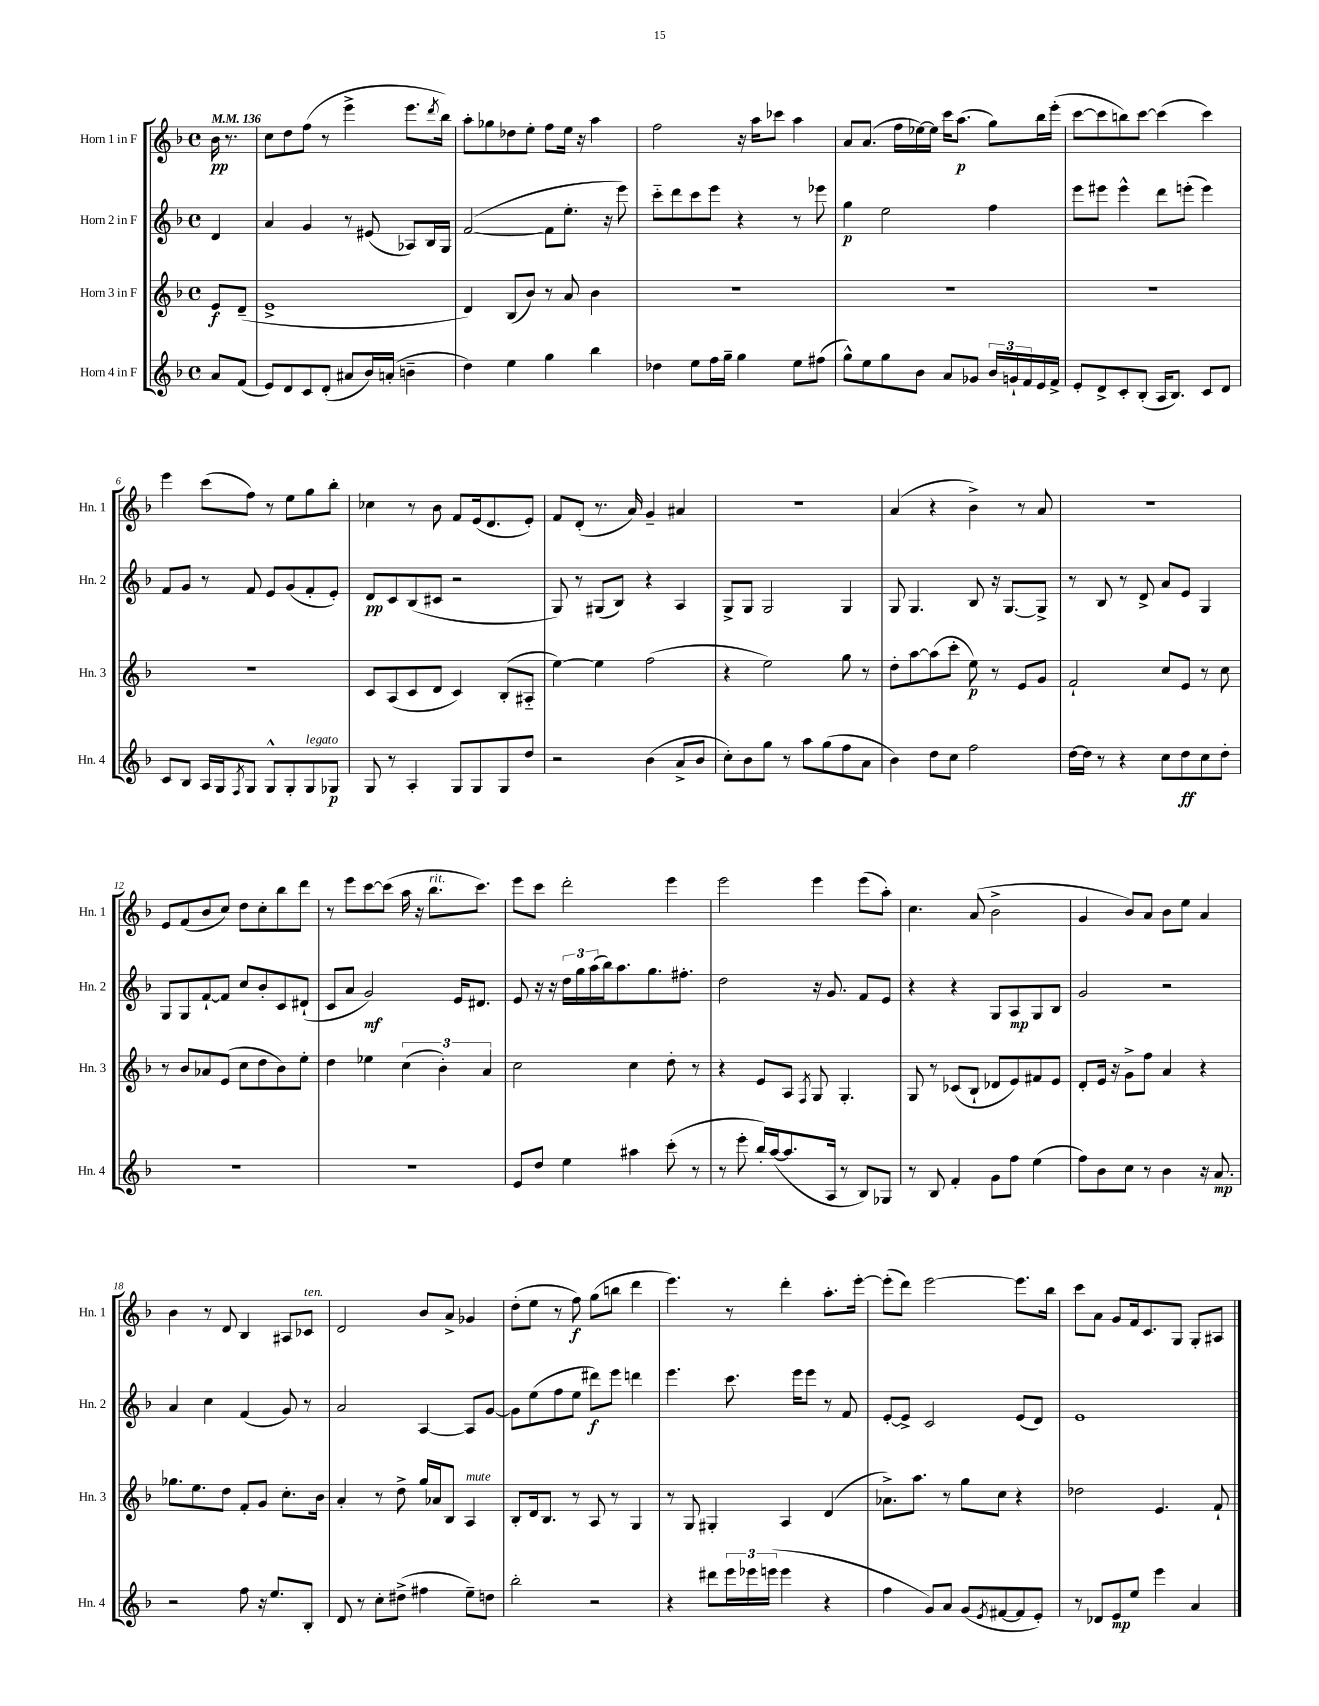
<<
\new StaffGroup <<
\new Staff = "s0" \with { instrumentName = "Horn 1 in F" shortInstrumentName = "Hn. 1" } {
    \clef treble \key f \major \defaultTimeSignature \time 4/4 \partial 4 \tempo 4 = 136
    bes'16\pp r8. |
    c''8 d''8 f''8( r8 e'''4-> e'''8. \acciaccatura { d'''8 } bes''16) |
    a''8-. ges''8 des''8 e''8-. f''8 e''16 r16 a''4 |
    f''2 r16 a''16 ces'''8 a''4 |
    a'8 a'8.( f''16 ees''16~) ees''16 c'''16 a''8.\p( g''8) bes''16 e'''16-.( |
    c'''8~ c'''8 b''8) c'''8~ c'''4( c'''4) |
    e'''4 c'''8( f''8) r8 e''8 g''8 bes''8-. |
    ces''4 r8 bes'8 f'8 e'16( d'8. e'8-.) |
    f'8 d'8-.( r8. a'16) g'4-- ais'4 |
    R1 |
    a'4( r4 bes'4->) r8 a'8 |
    R1 |
    e'8 f'8( bes'8 c''8) d''8 c''8-. bes''8 d'''8 |
    r8 e'''8 c'''8~ c'''8( a''16 r16 bes''8.^\markup { \italic "rit." } c'''8.) |
    e'''8 c'''8 d'''2-. e'''4 |
    e'''2 e'''4 e'''8( a''8-.) |
    c''4. a'8( bes'2-> |
    g'4 bes'8) a'8 bes'8 e''8 a'4 |
    bes'4 r8 d'8 bes4 ais8 ces'8^\markup { \italic "ten." } |
    d'2 bes'8 a'8-> ges'4 |
    d''8-.( e''8 r8 f''8\f) g''8( b''8 d'''4 |
    e'''4.) r8 d'''4-. a''8.-. e'''16~-. |
    e'''8-.( d'''8) e'''2~ e'''8. bes''16 |
    c'''8 a'8 g'8 f'16 c'8. g8 g8-. ais8 \bar "|." |
}
\new Staff = "s1" \with { instrumentName = "Horn 2 in F" shortInstrumentName = "Hn. 2" } {
    \clef treble \key f \major \defaultTimeSignature \time 4/4 \partial 4
    d'4 |
    a'4 g'4 r8 eis'8( aes8) bes16 g16 |
    f'2~( f'8 e''8.-. r16 e'''8) |
    c'''8-_ d'''8 c'''8 e'''8 r4 r8 ees'''8 |
    g''4\p e''2 f''4 |
    e'''8 eis'''8 eis'''4-^ d'''8 e'''8-.( e'''4) |
    f'8 g'8 r8 f'8 e'8 g'8( f'8-. e'8-.) |
    d'8\pp c'8 bes8( cis'8 r2 |
    g8) r8 gis8( bes8) r4 a4 |
    g8-> g8 g2 g4 |
    g8 g4. bes8 r16 g8.~ g8-> |
    r8 bes8 r8 d'8-> a'8 e'8 g4 |
    g8 g8 f'8~-! f'8 c''8 bes'8-. c'8 dis'8-!( |
    c'8 a'8 g'2\mf) e'16 dis'8. |
    e'8 r16 r16 \tuplet 3/2 { d''16 g''16 a''16( } bes''16) a''8. g''8. fis''8.-. |
    d''2 r16 g'8. f'8 e'8 |
    r4 r4 g8 a8\mp g8 bes8 |
    g'2 r2 |
    a'4 c''4 f'4( g'8) r8 |
    a'2 a4~ a8 g'8~ |
    g'8 e''8( f''8 e''8 dis'''8\f) e'''8 d'''4 |
    e'''4. c'''8. e'''16 e'''8 r8 f'8 |
    e'8~-. e'8-> c'2 e'8( d'8) |
    e'1 \bar "|." |
}
\new Staff = "s2" \with { instrumentName = "Horn 3 in F" shortInstrumentName = "Hn. 3" } {
    \clef treble \key f \major \defaultTimeSignature \time 4/4 \partial 4
    e'8\f d'8--( |
    e'1-> |
    d'4) bes8( bes'8) r8 a'8 bes'4 |
    R1 |
    R1 |
    R1 |
    R1 |
    c'8 a8( c'8 d'8 c'4) bes8-.( ais8-_ |
    e''4~) e''4 f''2( |
    r4 e''2) g''8 r8 |
    d''8-. a''8~ a''8( c'''8-. e''8\p) r8 e'8 g'8 |
    f'2-! c''8 e'8 r8 c''8 |
    r8 bes'8 aes'8 e'8( c''8 d''8 bes'8) e''8-. |
    d''4 ees''4 \tuplet 3/2 { c''4( bes'4-.) a'4 } |
    c''2 c''4 d''8-. r8 |
    r4 e'8 a8 \acciaccatura { f8 } g8 g4.-. |
    g8 r8 ces'8( bes8-! des'8 e'8) fis'8 e'8 |
    d'8-. e'16 r16 g'8-> f''8 a'4 r4 |
    ges''8. e''8. d''8 f'8-. g'8 c''8.-. bes'16 |
    a'4-. r8 d''8-> g''16 aes'16 bes8 a4^\markup { \italic "mute" } |
    bes8-. d'16 bes8. r8 a8 r8 g4 |
    r8 g8 gis4-. a4 d'4( |
    aes'8.->) a''8. r8 g''8 c''8 r4 |
    des''2 e'4. f'8-! \bar "|." |
}
\new Staff = "s3" \with { instrumentName = "Horn 4 in F" shortInstrumentName = "Hn. 4" } {
    \clef treble \key f \major \defaultTimeSignature \time 4/4 \partial 4
    a'8 f'8( |
    e'8) d'8 c'8 d'8-.( ais'8 bes'16) a'16-.( b'4-- |
    d''4) e''4 g''4 bes''4 |
    des''4 e''8 f''16 g''16-- g''4 e''8 fis''8( |
    g''8-^) e''8 g''8 bes'8 a'8 ges'8 \tuplet 3/2 { bes'16 g'16-! f'16 } e'16 f'16-> |
    e'8-. d'8-> c'8-. bes8-.( a16 bes8.) c'8 d'8 |
    c'8 bes8 a16 g16 \acciaccatura { f8 } g8 g8-^ g8-. g8^\markup { \italic "legato" } ges8\p |
    g8 r8 a4-. g8 g8 g8 d''8 |
    r2 bes'4( a'8-> bes'8 |
    c''8-.) bes'8 g''8 r8 a''8 g''8( f''8 a'8 |
    bes'4) d''8 c''8 f''2 |
    d''16~ d''16 r8 r4 c''8 d''8\ff c''8 d''8-. |
    R1 |
    R1 |
    e'8 d''8 e''4 ais''4 c'''8-.( r8 |
    r8 e'''8-. bes''16-.) a''16~( a''8. a16 r8 bes8) ges8 |
    r8 bes8 f'4-. g'8 f''8 e''4( |
    f''8) bes'8 c''8 r8 bes'4 r16 a'8.\mp |
    r2 f''8 r16 e''8. bes8-. |
    d'8 r8 c''8-. dis''8->( fis''4 e''8--) d''8 |
    bes''2-. r2 |
    r4 dis'''8 \tuplet 3/2 { e'''16 ees'''16 e'''16( } e'''4 r4 |
    f''4 g'8) a'8 g'8( \acciaccatura { e'8 } fis'8~ fis'8 e'8-.) |
    r8 des'8 e'8\mp e''8 e'''4 a'4 \bar "|." |
}
>>
>>
